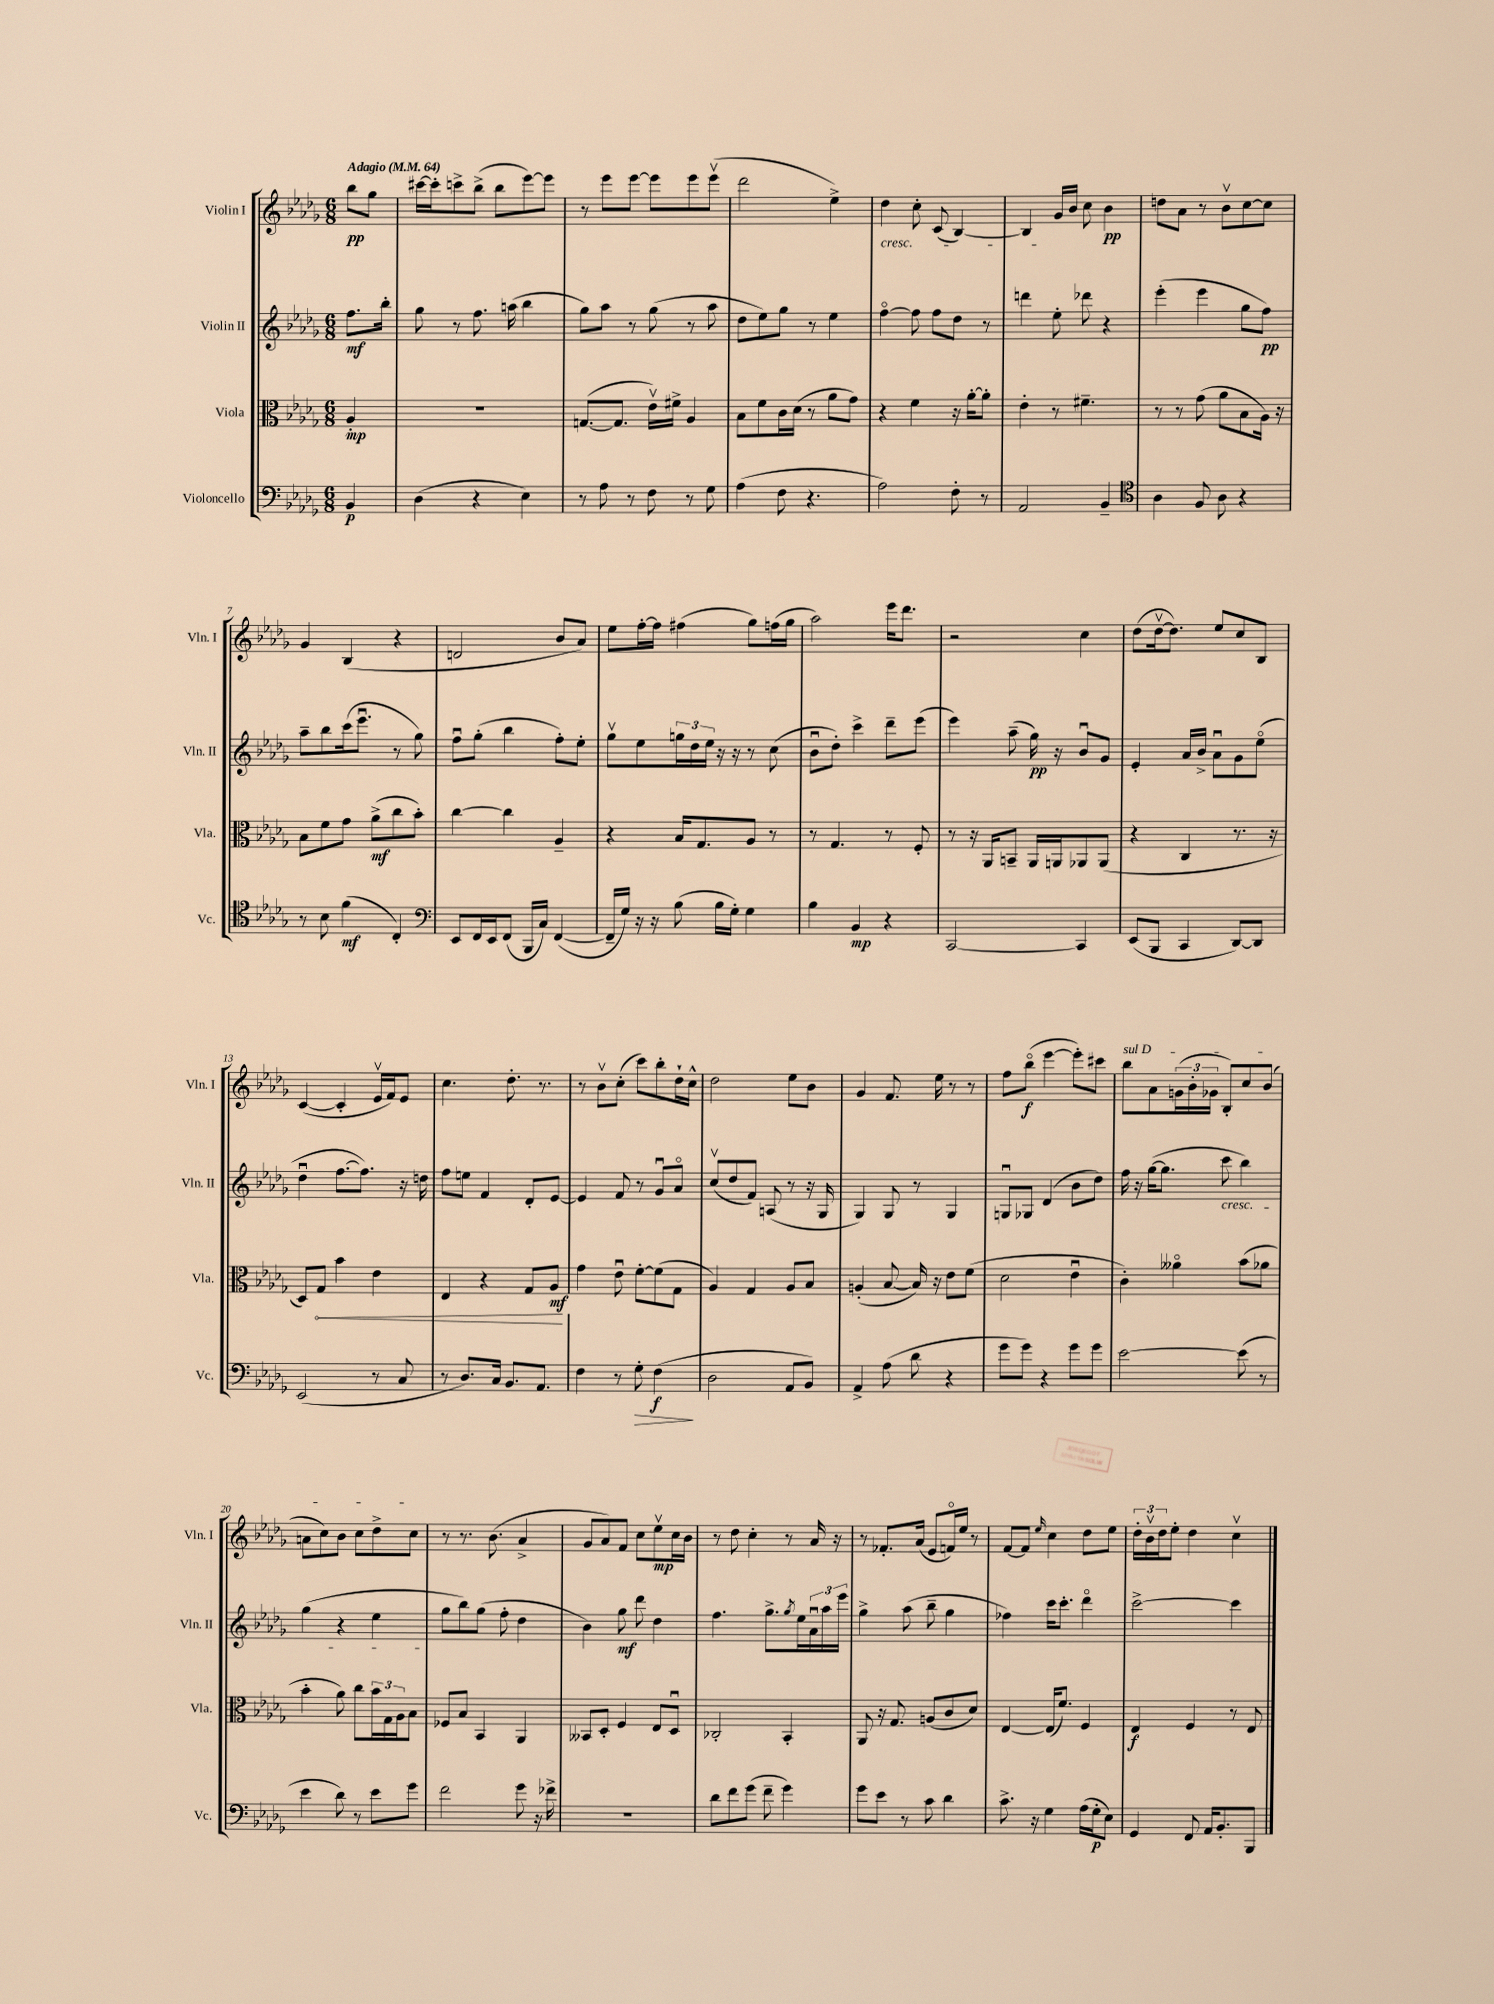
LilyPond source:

<<
\new StaffGroup <<
\new Staff = "s0" \with { instrumentName = "Violin I" shortInstrumentName = "Vln. I" } {
    \clef treble \key des \major \numericTimeSignature \time 6/8 \partial 4 \tempo "Adagio" 4 = 64
    bes''8\pp ges''8 |
    cis'''16~ cis'''16-. c'''8-> bes''8->( bes''8 ees'''8~) ees'''8 |
    r8 ees'''8 ees'''8~ ees'''8 ees'''8 ees'''8\upbow( |
    des'''2 ees''4->) |
    des''4\cresc c''8-. c'8( bes4~) |
    bes4 ges'16\! bes'16 c''8 bes'4\pp |
    d''8 aes'8 r8 bes'8\upbow c''8~ c''8 |
    ges'4 bes4( r4 |
    d'2 bes'8 aes'8) |
    ees''8 f''16~-. f''16 fis''4( ges''8) f''16( ges''16 |
    aes''2) ees'''16 des'''8. |
    r2 c''4 |
    des''8( des''16~\upbow des''8.) ees''8 c''8 bes8 |
    c'4~( c'4-. ees'16\upbow f'16) ees'8 |
    c''4. des''8.-. r8. |
    r8 bes'8\upbow c''8-.( c'''8) bes''8-. des''16-! c''16-^ |
    des''2 ees''8 bes'8 |
    ges'4 f'8. ees''16 r8 r8 |
    f''8 bes''8\flageolet\f( ees'''4~ ees'''8-.) cis'''8 |
    \once \override TextSpanner.bound-details.left.text = \markup { \italic "sul D" } bes''8\startTextSpan aes'8 \tuplet 3/2 { g'16( bes'16-. ges'16 } bes8-.) c''8 bes'8( |
    a'8 c''8) bes'8 c''8 des''8-> c''8\stopTextSpan |
    r8 r8. bes'8.( aes'4-> |
    ges'8 aes'8) f'8 c''8 ees''8\upbow\mp c''16 bes'16 |
    r8 des''8 c''4-. r8 aes'16 r16 |
    r8 fes'8.-. aes'16( ees'8 f'16\flageolet) ees''16 r8 |
    f'8~ f'8 \grace { ees''16 } c''4 des''8 ees''8 |
    \tuplet 3/2 { des''16-. bes'16\upbow des''16 } ees''8-. des''4 c''4\upbow \bar "|." |
}
\new Staff = "s1" \with { instrumentName = "Violin II" shortInstrumentName = "Vln. II" } {
    \clef treble \key des \major \numericTimeSignature \time 6/8 \partial 4
    f''8.\mf bes''16-. |
    ges''8 r8 f''8. a''16( bes''4 |
    ges''8) aes''8 r8 ges''8( r8 aes''8 |
    des''8 ees''8) ges''8 r8 ees''4 |
    f''4~\flageolet f''8 f''8 des''8 r8 |
    d'''4 ees''8-. des'''8 r4 |
    ees'''4-.( ees'''4 ges''8 f''8\pp) |
    aes''8-- bes''8 c'''16( ees'''8.\downbow r8 ges''8) |
    f''8\downbow ges''8-.( bes''4 f''8-.) ees''8-. |
    ges''8\upbow ees''8 \tuplet 3/2 { g''16 des''16 ees''16 } r16 r16 r8 c''8( |
    bes'8\downbow des''8-.) c'''4-> des'''8-- ees'''8( |
    ees'''4) aes''8--( ges''16\pp) r16 bes'8\downbow ges'8 |
    ees'4-. aes'16 bes'16-> aes'8\downbow ges'8 ees''8\flageolet( |
    des''4\downbow f''8.~ f''8.) r16 d''16 |
    f''8 e''8 f'4 des'8-. ees'8~ |
    ees'4 f'8 r8 ges'8\downbow aes'8\flageolet |
    c''8\upbow( des''8 f'8) a8( r8 r16 ges16 |
    ges4) ges8 r8 ges4 |
    g8\downbow ges8 des'4( bes'8 des''8) |
    f''16 r16 ges''16~( ges''8. c'''8\cresc bes''4) |
    ges''4( r4 ees''4 |
    ges''8\! bes''8) ges''8( f''8-. des''4 |
    bes'4) ges''8\mf des'''8 des''4 |
    f''4. ges''8.-> \acciaccatura { ges''8 } ees''16 \tuplet 3/2 { aes'16\downbow aes''16 ees'''16 } |
    ges''4-> aes''8( bes''8-- ges''4 |
    fes''4) c'''16 c'''8.-. des'''4\flageolet |
    c'''2~-> c'''4 \bar "|." |
}
\new Staff = "s2" \with { instrumentName = "Viola" shortInstrumentName = "Vla." } {
    \clef alto \key des \major \numericTimeSignature \time 6/8 \partial 4
    aes4-.\mp |
    R2. |
    g8.~( g8. ees'16\upbow) fis'16-> aes4 |
    bes8 f'8 c'16 des'16( r8 aes'8 ges'8) |
    r4 f'4 r16 aes'16~-. aes'8-. |
    ees'4-. r8 fis'4.-- |
    r8 r8 ges'8( aes'8 bes8 aes16) r16 |
    bes8 f'8 ges'8 aes'8->\mf( c''8 bes'8-.) |
    c''4~ c''4 aes4-- |
    r4 bes16 ges8. aes8 r8 |
    r8 ges4. r8 f8-. |
    r8 r16 aes,16 b,8-- aes,16 a,16 aes,8 aes,8( |
    r4 c4 r8. r16 |
    des8) \once \override Hairpin.circled-tip = ##t ges8\< bes'4 ees'4 |
    ees4 r4 ges8 aes8\mf\! |
    ges'4 ees'8\downbow f'8~-. f'8( ges8 |
    aes4) ges4 aes8 bes8 |
    a4-.( bes8~ bes16) r16 ees'8 f'8( |
    des'2 ees'4\downbow |
    c'4-.) aeses'4\flageolet bes'8( aes'8 |
    bes'4-. aes'8) c''8 \tuplet 3/2 { bes'16 ges16 aes16 } bes8 |
    fes8 bes8 bes,4 aes,4 |
    beses,8 des8-. f4 ees8 des8\downbow |
    ces2-. bes,4-. |
    aes,8 r16 ges8. a8( c'8 des'8) |
    ees4~ ees16( f'8.) f4 |
    ees4\f f4 r8 ees8 \bar "|." |
}
\new Staff = "s3" \with { instrumentName = "Violoncello" shortInstrumentName = "Vc." } {
    \clef bass \key des \major \numericTimeSignature \time 6/8 \partial 4
    bes,4\p |
    des4( r4 ees4) |
    r8 aes8 r8 f8 r8 ges8 |
    aes4( f8 r4. |
    aes2) f8-. r8 |
    aes,2 bes,4-- |
    \clef tenor aes4 f8 aes8 r4 |
    r8 bes8 f'4\mf( c4-.) |
    \clef bass ees,8 f,16 ees,16 f,8( bes,,16 c16) f,4~( |
    f,16-- ges16) r16 r16 bes8( bes16 ges16-.) ges4 |
    bes4 bes,4\mp r4 |
    c,2~ c,4 |
    ees,8( bes,,8 c,4 des,8~) des,8 |
    ees,2( r8 c8 |
    r8 des8.) c16 bes,8. aes,8. |
    f4 r8 ges8-.\> f4\f\!( |
    des2 aes,8 bes,8) |
    aes,4-> aes8( des'8 r4 |
    ges'8 ges'8) r4 ges'8 ges'8 |
    ees'2~ ees'8( r8 |
    ees'4 des'8) r8 ees'8 ges'8 |
    f'2 ges'8 r16 fes'16-> |
    R2. |
    des'8 f'8 ges'8( f'8-- ges'4) |
    ges'8 ees'8 r8 c'8 des'4 |
    c'8.-> r16 ges4 aes16( ges16-.\p ees8) |
    ges,4 f,8 aes,16 bes,8.-. bes,,8 \bar "|." |
}
>>
>>
